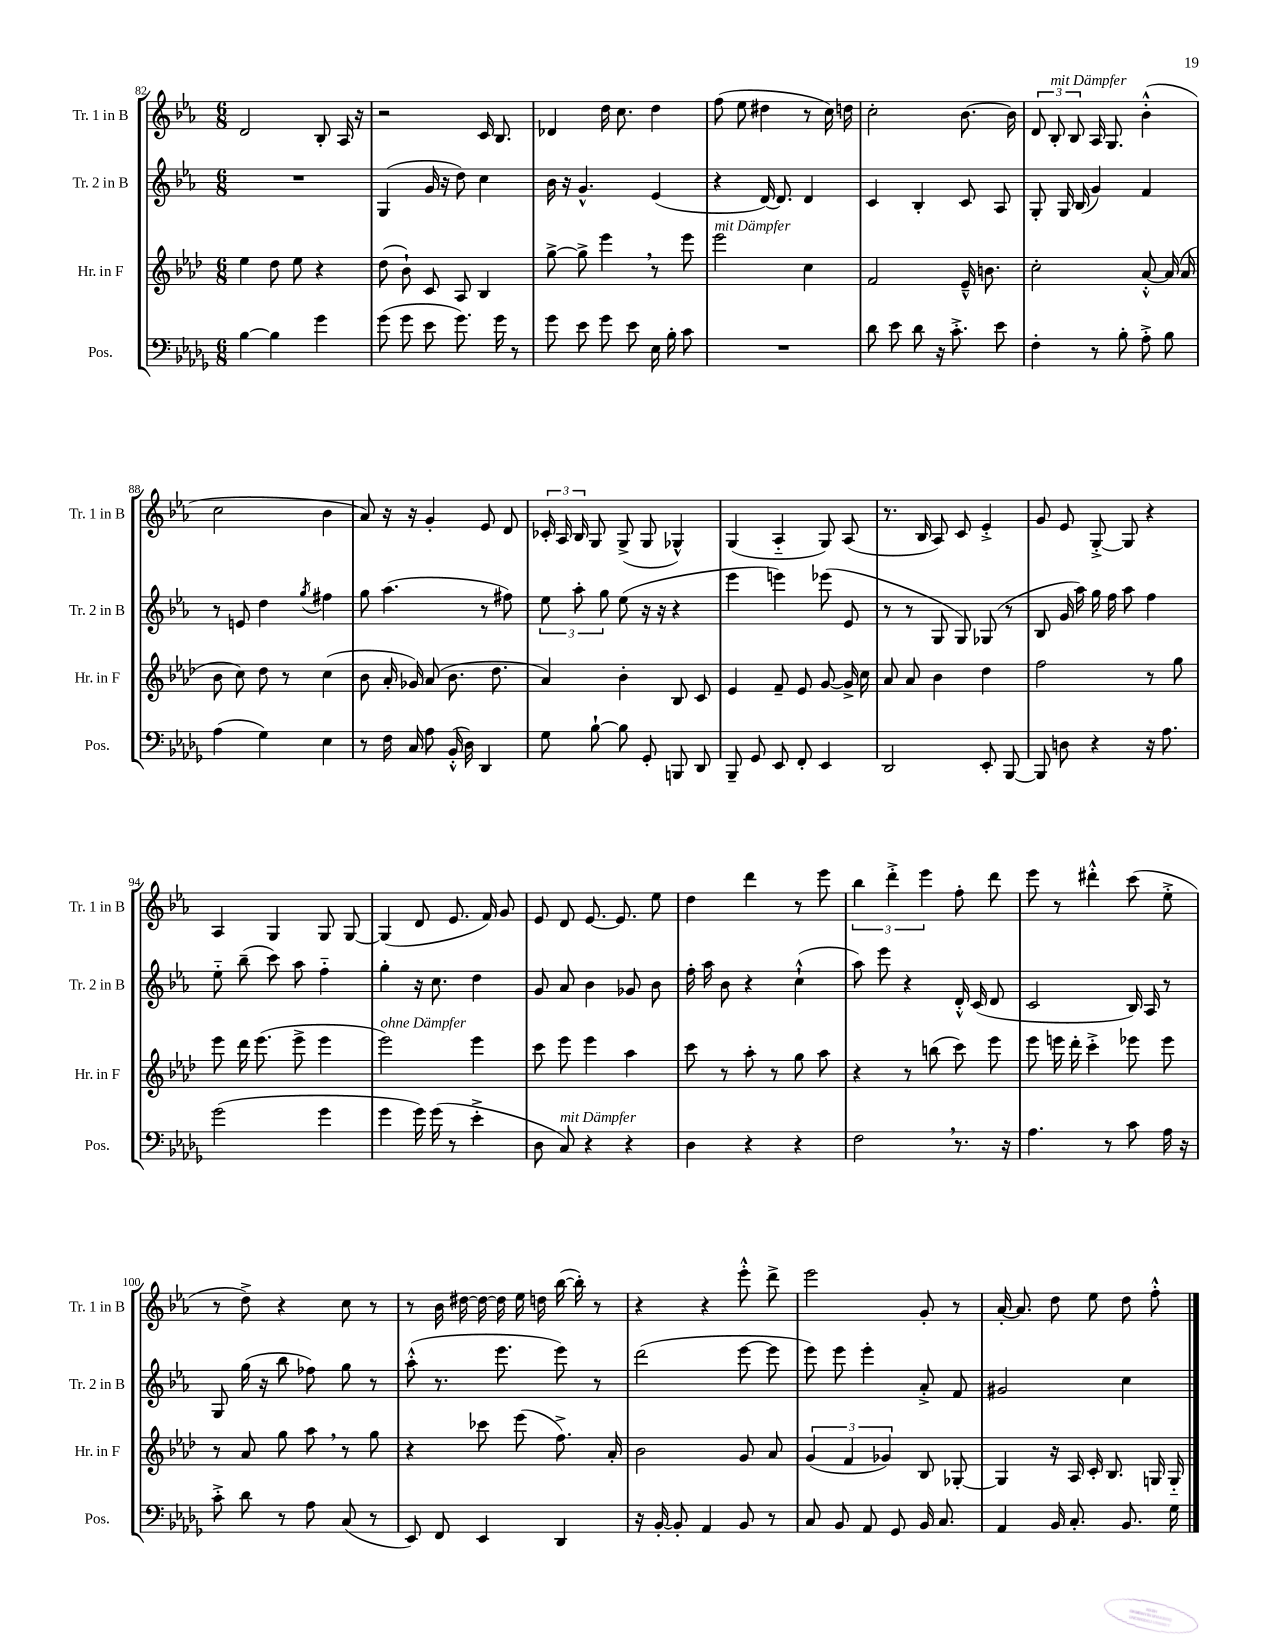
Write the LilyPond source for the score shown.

<<
\new StaffGroup <<
\new Staff = "s0" \with { instrumentName = "Tr. 1 in B" shortInstrumentName = "Tr. 1 in B" } {
    \clef treble \key ees \major \numericTimeSignature \time 6/8
    \autoBeamOff d'2 bes8-. aes16 r16 |
    r2 c'16 bes8. |
    des'4 d''16 c''8. d''4 |
    f''8( ees''8 dis''4 r8 c''16) d''16 |
    c''2-. bes'8.~ bes'16 |
    \tuplet 3/2 { d'8 bes8-.^\markup { \italic "mit Dämpfer" } bes8 } aes16 g8. bes'4-.-^( |
    c''2 bes'4 |
    aes'8) r16 r16 g'4-. ees'8 d'8 |
    \tuplet 3/2 { ces'16-. aes16 bes16 } g8 g8->( g8 ges4-^) |
    g4( aes4-_ g8) aes8( |
    r8. bes16 aes8) c'8 ees'4-.-> |
    g'8 ees'8 g8~-.-> g8 r4 |
    aes4 g4 g8 g8~ |
    g4( d'8 ees'8. f'16) g'8 |
    ees'8 d'8 ees'8.~ ees'8. ees''8 |
    d''4 d'''4 r8 ees'''8 |
    \tuplet 3/2 { bes''4 d'''4-.-> ees'''4 } f''8-. d'''8 |
    ees'''8 r8 dis'''4-.-^ c'''8( ees''8-.-> |
    r8 d''8->) r4 c''8 r8 |
    r8 bes'16 dis''16~ dis''16~ dis''16 ees''16 d''16 bes''16~( bes''16-.) r8 |
    r4 r4 ees'''8-.-^ d'''8-> |
    ees'''2 g'8-. r8 |
    aes'16~-. aes'8. d''8 ees''8 d''8 f''8-.-^ \bar "|." |
}
\new Staff = "s1" \with { instrumentName = "Tr. 2 in B" shortInstrumentName = "Tr. 2 in B" } {
    \clef treble \key ees \major \numericTimeSignature \time 6/8
    \autoBeamOff R2. |
    g4( g'16 r16 d''8) c''4 |
    bes'16 r16 g'4.-^ ees'4( |
    r4 d'16~) d'8. d'4 |
    c'4 bes4-. c'8 aes8 |
    g8-. g16 bes16( g'4) f'4 |
    r8 e'8 d''4 \acciaccatura { g''8 } fis''4 |
    g''8 aes''4.( r8 fis''8) |
    \tuplet 3/2 { ees''8 aes''8-. g''8 } ees''8( r16 r16 r4 |
    ees'''4 e'''4) ees'''8( ees'8 |
    r8 r8 g8 g8) ges8( r8 |
    bes8 g'16 aes''16) g''16 f''16 aes''8 f''4 |
    ees''8-_ bes''8--( c'''8) aes''8 f''4-_ |
    g''4-. r16 c''8. d''4 |
    g'8 aes'8 bes'4 ges'8 bes'8 |
    f''16-. aes''16 bes'8 r4 c''4-!-^( |
    aes''8) ees'''8 r4 d'16-.-^ c'16( d'8 |
    c'2 bes16) aes16 r8 |
    g8 g''16( r16 bes''8 fes''8) g''8 r8 |
    aes''8-.-^( r8. ees'''8. ees'''8) r8 |
    d'''2( ees'''8~ ees'''8 |
    ees'''8) ees'''8 ees'''4-. aes'8-.-> f'8 |
    gis'2 c''4 \bar "|." |
}
\new Staff = "s2" \with { instrumentName = "Hr. in F" shortInstrumentName = "Hr. in F" } {
    \clef treble \key aes \major \numericTimeSignature \time 6/8
    \autoBeamOff ees''4 des''8 ees''8 r4 |
    des''8( bes'8-!) c'8 aes8 bes4 |
    g''8~-> g''8-> ees'''4 \breathe r8 ees'''8 |
    ees'''2^\markup { \italic "mit Dämpfer" } c''4 |
    f'2 ees'16---^ b'8. |
    c''2-. aes'8~-.-^ aes'16( aes'16 |
    bes'8 c''8) des''8 r8 c''4( |
    bes'8 aes'16-. ges'16) aes'8( bes'8. des''8. |
    aes'4) bes'4-. bes8 c'8 |
    ees'4 f'8-- ees'8 g'8~ g'16-> c''16 |
    aes'8 aes'8 bes'4 des''4 |
    f''2 r8 g''8 |
    ees'''8 des'''16 ees'''8.( ees'''8-> ees'''4 |
    ees'''2^\markup { \italic "ohne Dämpfer" }) ees'''4 |
    c'''8 ees'''8 ees'''4 aes''4 |
    c'''8 r8 aes''8-. r8 g''8 aes''8 |
    r4 r8 b''8( c'''8) ees'''8 |
    ees'''8 e'''16 des'''16-. c'''4-.-> ees'''8 ees'''8 |
    r8 aes'8 g''8 aes''8 \breathe r8 g''8 |
    r4 ces'''8 ees'''8( f''8.->) aes'16-. |
    bes'2 g'8 aes'8 |
    \tuplet 3/2 { g'4( f'4 ges'4) } bes8 ges8~-. |
    ges4 r16 aes16 c'16-. bes8. g16 g16-_ \bar "|." |
}
\new Staff = "s3" \with { instrumentName = "Pos." shortInstrumentName = "Pos." } {
    \clef bass \key des \major \numericTimeSignature \time 6/8
    \autoBeamOff bes4~ bes4 ges'4 |
    ges'8( ges'8 ees'8 ges'8.) ges'16 r8 |
    ges'8 ees'8 ges'8 ees'8 ees16 bes16-. c'8 |
    R2. |
    des'8 ees'8 des'8 r16 c'8.-.-> ees'8 |
    f4-. r8 bes8-. aes8-.-> bes8 |
    aes4( ges4) ees4 |
    r8 f16 c16 aes8 bes,16-.-^( des16) des,4 |
    ges8 bes8~-! bes8 ges,8-. b,,8 des,8 |
    bes,,8-- ges,8 ees,8 f,8-. ees,4 |
    des,2 ees,8-. bes,,8~ |
    bes,,8 d8 r4 r16 aes8. |
    ges'2( ges'4 |
    ges'4 ges'16) ges'16( r8 ees'4-.-> |
    des8 c8^\markup { \italic "mit Dämpfer" }) r4 r4 |
    des4 r4 r4 |
    f2 \breathe r8. r16 |
    aes4. r8 c'8 aes16 r16 |
    c'8-.-> des'8 r8 aes8 c8( r8 |
    ees,8) f,8 ees,4 des,4 |
    r16 bes,16~-. bes,8-. aes,4 bes,8 r8 |
    c8 bes,8 aes,8 ges,8 bes,16 c8. |
    aes,4 bes,16 c8.-. bes,8. ges16 \bar "|." |
}
>>
>>
\layout { \context { \Score currentBarNumber = #82 } }
